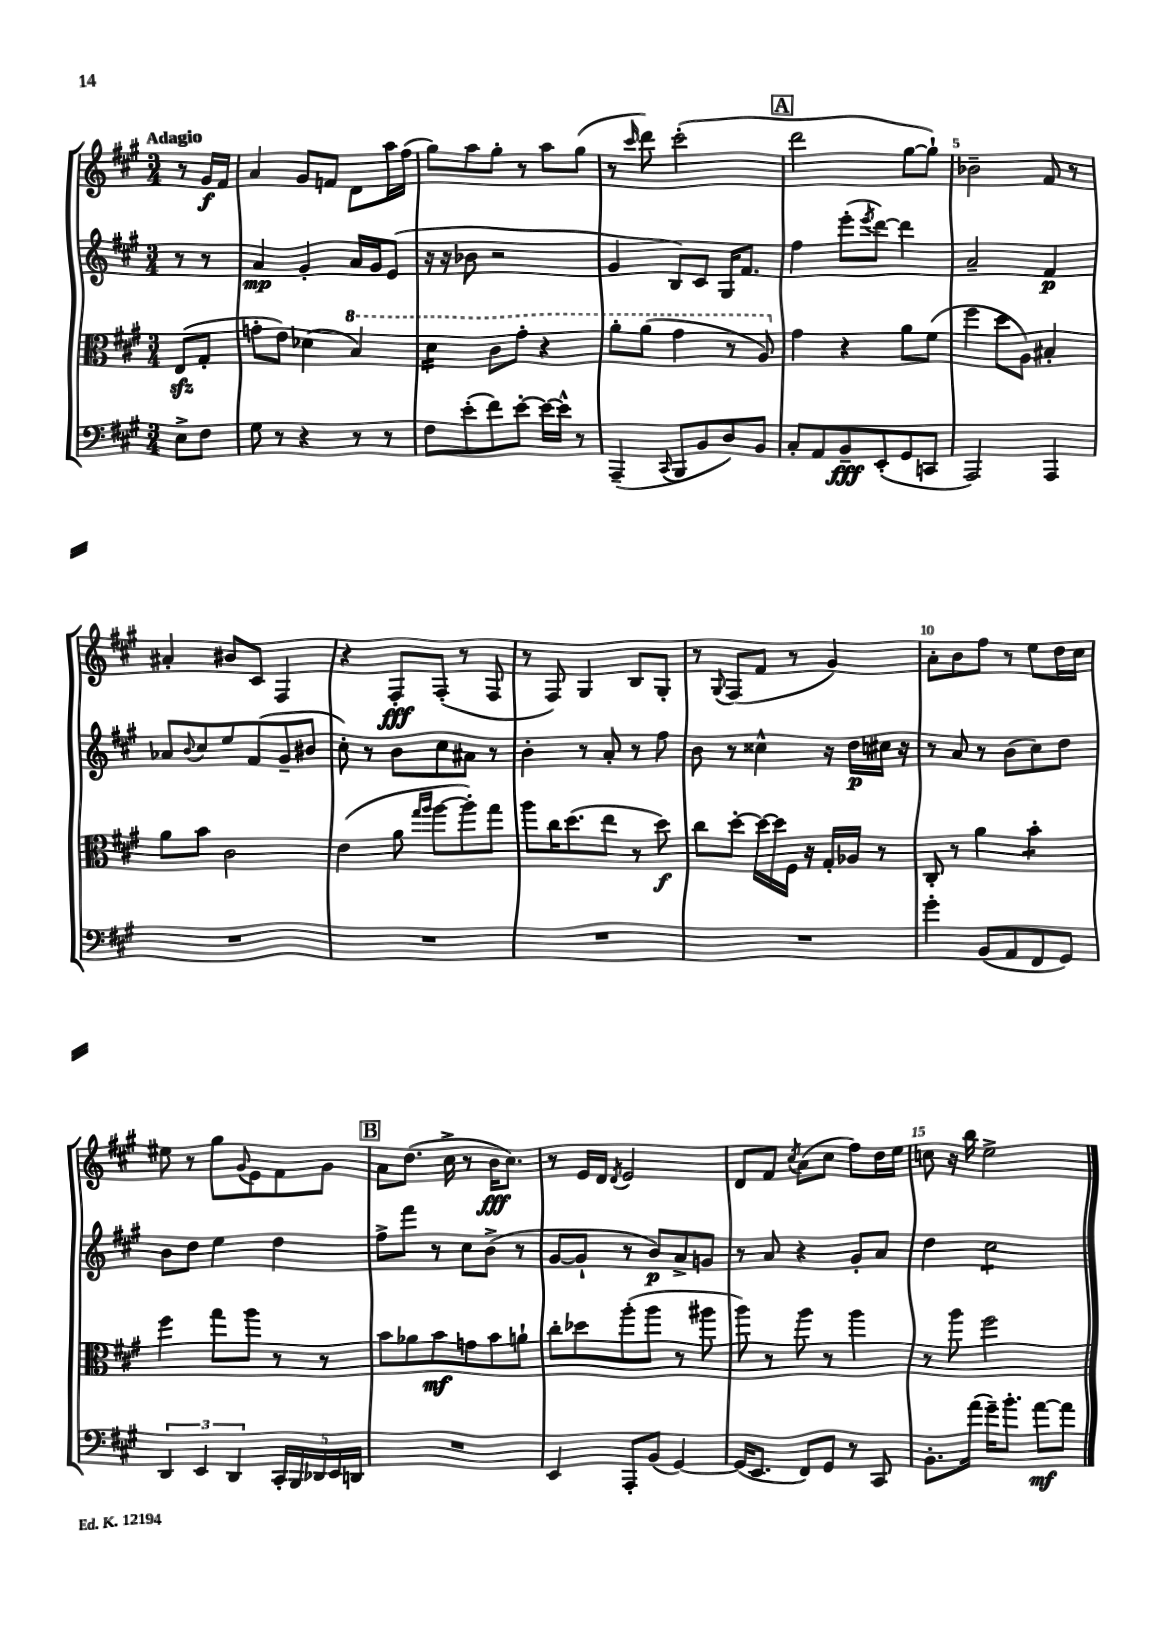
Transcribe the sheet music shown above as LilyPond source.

<<
\new StaffGroup <<
\new Staff = "s0" {
    \clef treble \key a \major \numericTimeSignature \time 3/4 \partial 4 \tempo "Adagio"
    r8 gis'16\f fis'16 |
    a'4 gis'8 f'8 d'8 a''16 fis''16( |
    gis''8) a''8 gis''8-. r8 a''8 gis''8( |
    r8 \grace { cis'''16 } d'''8) cis'''2-.( |
    \mark \markup { \box "A" } d'''2 gis''8~ gis''8-!) |
    bes'2-- fis'8 r8 |
    ais'4-. bis'8 cis'8 fis4 |
    r4 fis8-.\fff fis8-.( r8 fis8 |
    r8 fis8) gis4 b8 gis8-. |
    r8 \appoggiatura { gis8 } fis8( fis'8 r8 gis'4) |
    a'8-. b'8 fis''8 r8 e''8 d''16 cis''16 |
    eis''8 r8 gis''8 \appoggiatura { gis'8 } e'8 fis'8 gis'8 |
    \mark \markup { \box "B" } a'8 d''8.( cis''16-> r8 b'16\fff cis''8.) |
    r8 e'16 d'16 \acciaccatura { d'8 } e'2 |
    d'8 fis'8 \acciaccatura { cis''8 } a'8( cis''8 fis''8) d''16 e''16 |
    c''8 r16 b''16 e''2-> \bar "|." |
}
\new Staff = "s1" {
    \clef treble \key a \major \numericTimeSignature \time 3/4 \partial 4
    r8 r8 |
    a'4\mp gis'4-. a'16 gis'16 e'8( |
    r16 r16 bes'8 r2 |
    gis'4 b8) cis'8 gis16 fis'8. |
    \mark \markup { \box "A" } fis''4 e'''8-.( \acciaccatura { e'''8 } d'''8~) d'''4 |
    a'2-- fis'4\p |
    aes'8 \appoggiatura { b'8 } cis''8 e''8 fis'8( gis'8-- bis'8 |
    cis''8-.) r8 b'8 cis''8 ais'8 r8 |
    b'4-. r8 a'8-. r8 fis''8 |
    b'8 r8 cisis''4-^ r16 d''16\p cis''16 r16 |
    r8 a'8 r8 b'8( cis''8) d''8 |
    b'8 d''8 e''4 d''4 |
    \mark \markup { \box "B" } fis''8-> fis'''8 r8 cis''8 b'8->( r8 |
    gis'8~ gis'8-! r8 b'8\p) a'8-> g'8 |
    r8 a'8 r4 gis'8-. a'8 |
    d''4 cis''2:8 \bar "|." |
}
\new Staff = "s2" {
    \clef alto \key a \major \numericTimeSignature \time 3/4 \partial 4
    e8\sfz( gis8-. |
    g'8-. e'8) des'4( \ottava #1 b'4) |
    d''4:16 cis''8 gis''8-. r4 |
    a''8-. a''8( gis''4 r8 a'8) \ottava #0 |
    \mark \markup { \box "A" } gis'4 r4 a'8 fis'8( |
    fis''4 d''8 a8) bis4-. |
    a'8 b'8 cis'2 |
    e'4( a'8 \grace { gis''16 a''16 } a''8~ a''8-.) gis''8 |
    a''8 cis''16 d''8.( e''8 r8 d''8\f) |
    cis''8 d''8~-. d''16~ d''16 fis16 r16 gis16-. aes16 r8 |
    cis8-. r8 a'4 b'4:8-. |
    fis''4 gis''8 a''8 r8 r8 |
    \mark \markup { \box "B" } b'8 aes'8 b'8\mf g'8 b'8 a'8-! |
    cis''8-. des''8 a''8-.( a''8 r8 ais''8 |
    a''8) r8 a''8 r8 a''4 |
    r8 a''8 fis''2 \bar "|." |
}
\new Staff = "s3" {
    \clef bass \key a \major \numericTimeSignature \time 3/4 \partial 4
    e8-> fis8 |
    gis8 r8 r4 r8 r8 |
    fis8 e'8-.( fis'8) e'8~-. e'16~ e'16-^ r8 |
    a,,4--( \appoggiatura { cis,8 } b,,8 b,8 d8) b,8 |
    \mark \markup { \box "A" } cis8-. a,8 b,8--\fff e,8-.( gis,8 c,8 |
    a,,2) a,,4 |
    R2. |
    R2. |
    R2. |
    R2. |
    gis'4-. b,8( a,8 fis,8 gis,8) |
    \tuplet 3/2 { d,4 e,4 d,4 } \tuplet 5/4 { cis,16-. b,,16 des,16 e,16 d,16 } |
    \mark \markup { \box "B" } R2. |
    e,4 a,,8-. b,8( gis,4~) |
    gis,16( e,8. fis,8) gis,8 r8 cis,8 |
    b,8.-. a'16( gis'16--) b'8.-. a'8~\mf a'8 \bar "|." |
}
>>
>>
\layout { \context { \Score \override BarNumber.break-visibility = ##(#f #t #t) barNumberVisibility = #(every-nth-bar-number-visible 5) } }
